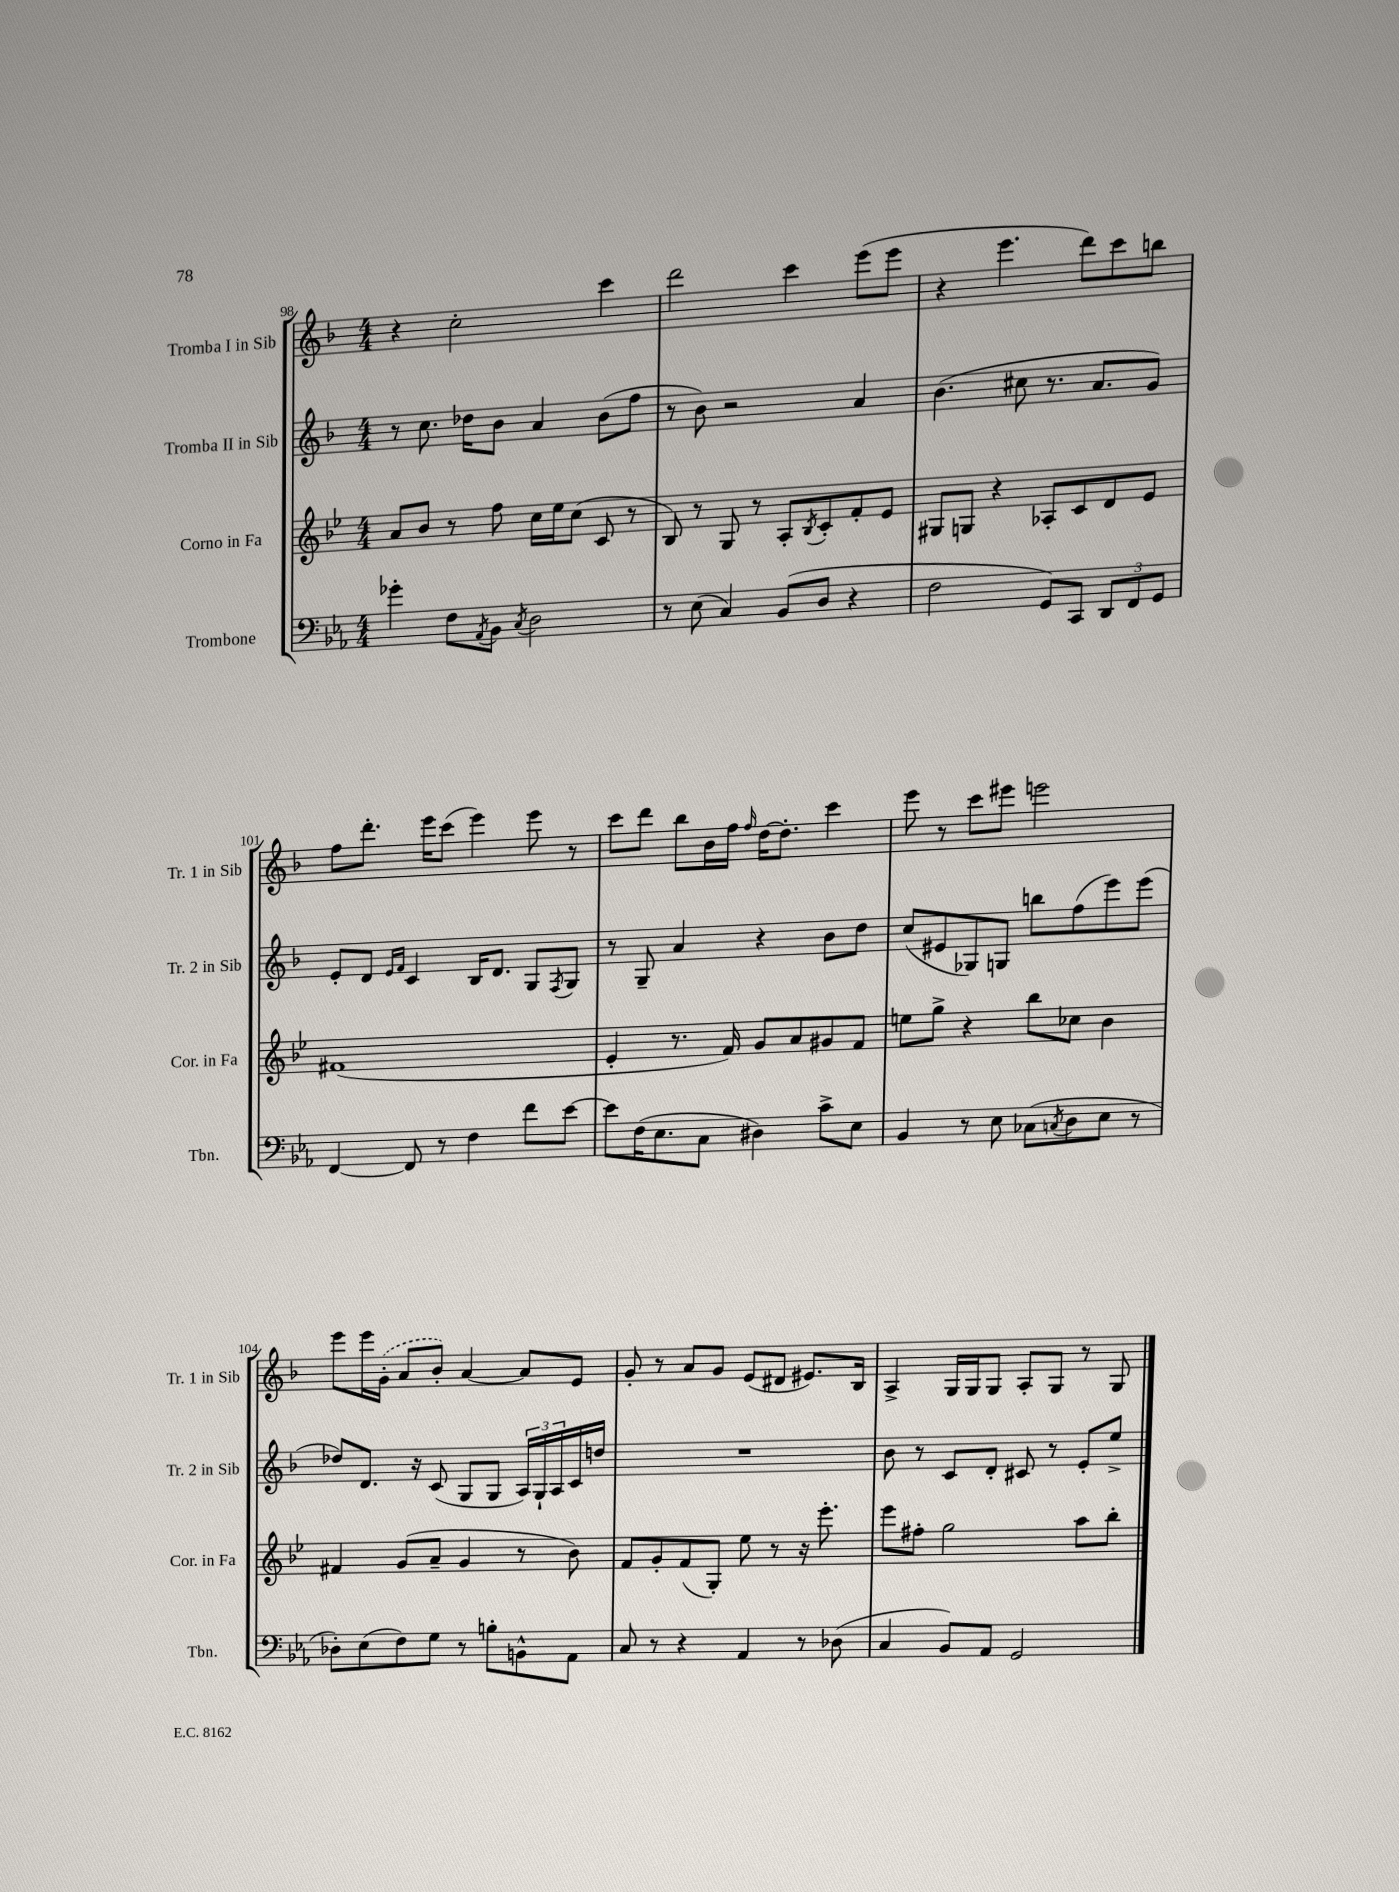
<<
\new StaffGroup <<
\new Staff = "s0" \with { instrumentName = "Tromba I in Sib" shortInstrumentName = "Tr. 1 in Sib" } {
    \clef treble \key f \major \numericTimeSignature \time 4/4
    r4 c''2-. c'''4 |
    d'''2 c'''4 e'''8( e'''8 |
    r4 e'''4. d'''8) c'''8 b''8 |
    f''8 d'''8.-. e'''16 c'''8( e'''4) e'''8 r8 |
    c'''8 d'''8 bes''8 bes'16 f''16 \grace { f''16 } d''16~ d''8.-. c'''4 |
    e'''8 r8 c'''8 eis'''8 e'''2 |
    e'''8 e'''16 \once \slurDashed g'16-.( a'8 bes'8-.) a'4~ a'8 e'8 |
    g'8-. r8 a'8 g'8 e'8( dis'8 eis'8.) bes16 |
    a4-> g16 g16 g8 a8-. g8 r8 g8 \bar "|." |
}
\new Staff = "s1" \with { instrumentName = "Tromba II in Sib" shortInstrumentName = "Tr. 2 in Sib" } {
    \clef treble \key f \major \numericTimeSignature \time 4/4
    r8 c''8. des''16 bes'8 a'4 bes'8( f''8 |
    r8 bes'8) r2 a'4 |
    bes'4.( cis''8 r8. a'8. g'8) |
    e'8-. d'8 \grace { e'16 f'16 } c'4 bes16 d'8. g8 \acciaccatura { f8 } g8 |
    r8 g8-- a'4 r4 bes'8 d''8 |
    c''8( eis'8 ges8) g8 b''8 f''8( e'''8) e'''8( |
    des''8) d'8. r16 c'8( g8 g8 \tuplet 3/2 { a16) g16-! a16 } c'16 d''16 |
    R1 |
    bes'8 r8 c'8 d'8-. cis'8 r8 e'8-. e''8-> \bar "|." |
}
\new Staff = "s2" \with { instrumentName = "Corno in Fa" shortInstrumentName = "Cor. in Fa" } {
    \clef treble \key bes \major \numericTimeSignature \time 4/4
    a'8 bes'8 r8 f''8 c''16 ees''16 c''8( c'8 r8 |
    bes8) r8 g8 r8 a8-. \acciaccatura { bes8 } c'8-. f'8-. ees'8 |
    gis8 g8 r4 aes8-. c'8 d'8 ees'8 |
    fis'1( |
    ees'4-. r8. f'16) g'8 a'8 gis'8 f'8 |
    e''8 g''8-> r4 bes''8 ces''8 bes'4 |
    fis'4 g'8( a'8-- g'4 r8 bes'8) |
    f'8 g'8-. f'8( g8-.) ees''8 r8 r16 ees'''8.-. |
    ees'''8 fis''8-. g''2 a''8 bes''8-. \bar "|." |
}
\new Staff = "s3" \with { instrumentName = "Trombone" shortInstrumentName = "Tbn." } {
    \clef bass \key ees \major \numericTimeSignature \time 4/4
    ges'4-. f8 \acciaccatura { aes,8 } bes,8 \acciaccatura { c8 } d2 |
    r8 ees8( c4) bes,8( d8 r4 |
    f2 g,8) c,8 \tuplet 3/2 { d,8 f,8 g,8 } |
    f,4~ f,8 r8 f4 f'8 ees'8~ |
    ees'8 f16( ees8. c8 dis4) c'8-> ees8 |
    bes,4 r8 ees8 ces8( \acciaccatura { c8 } d8 ees8 r8 |
    des8-.) ees8( f8) g8 r8 b8-. b,8-^ aes,8 |
    c8 r8 r4 aes,4 r8 des8( |
    c4 bes,8) aes,8 g,2 \bar "|." |
}
>>
>>
\layout { \context { \Score currentBarNumber = #98 } }
